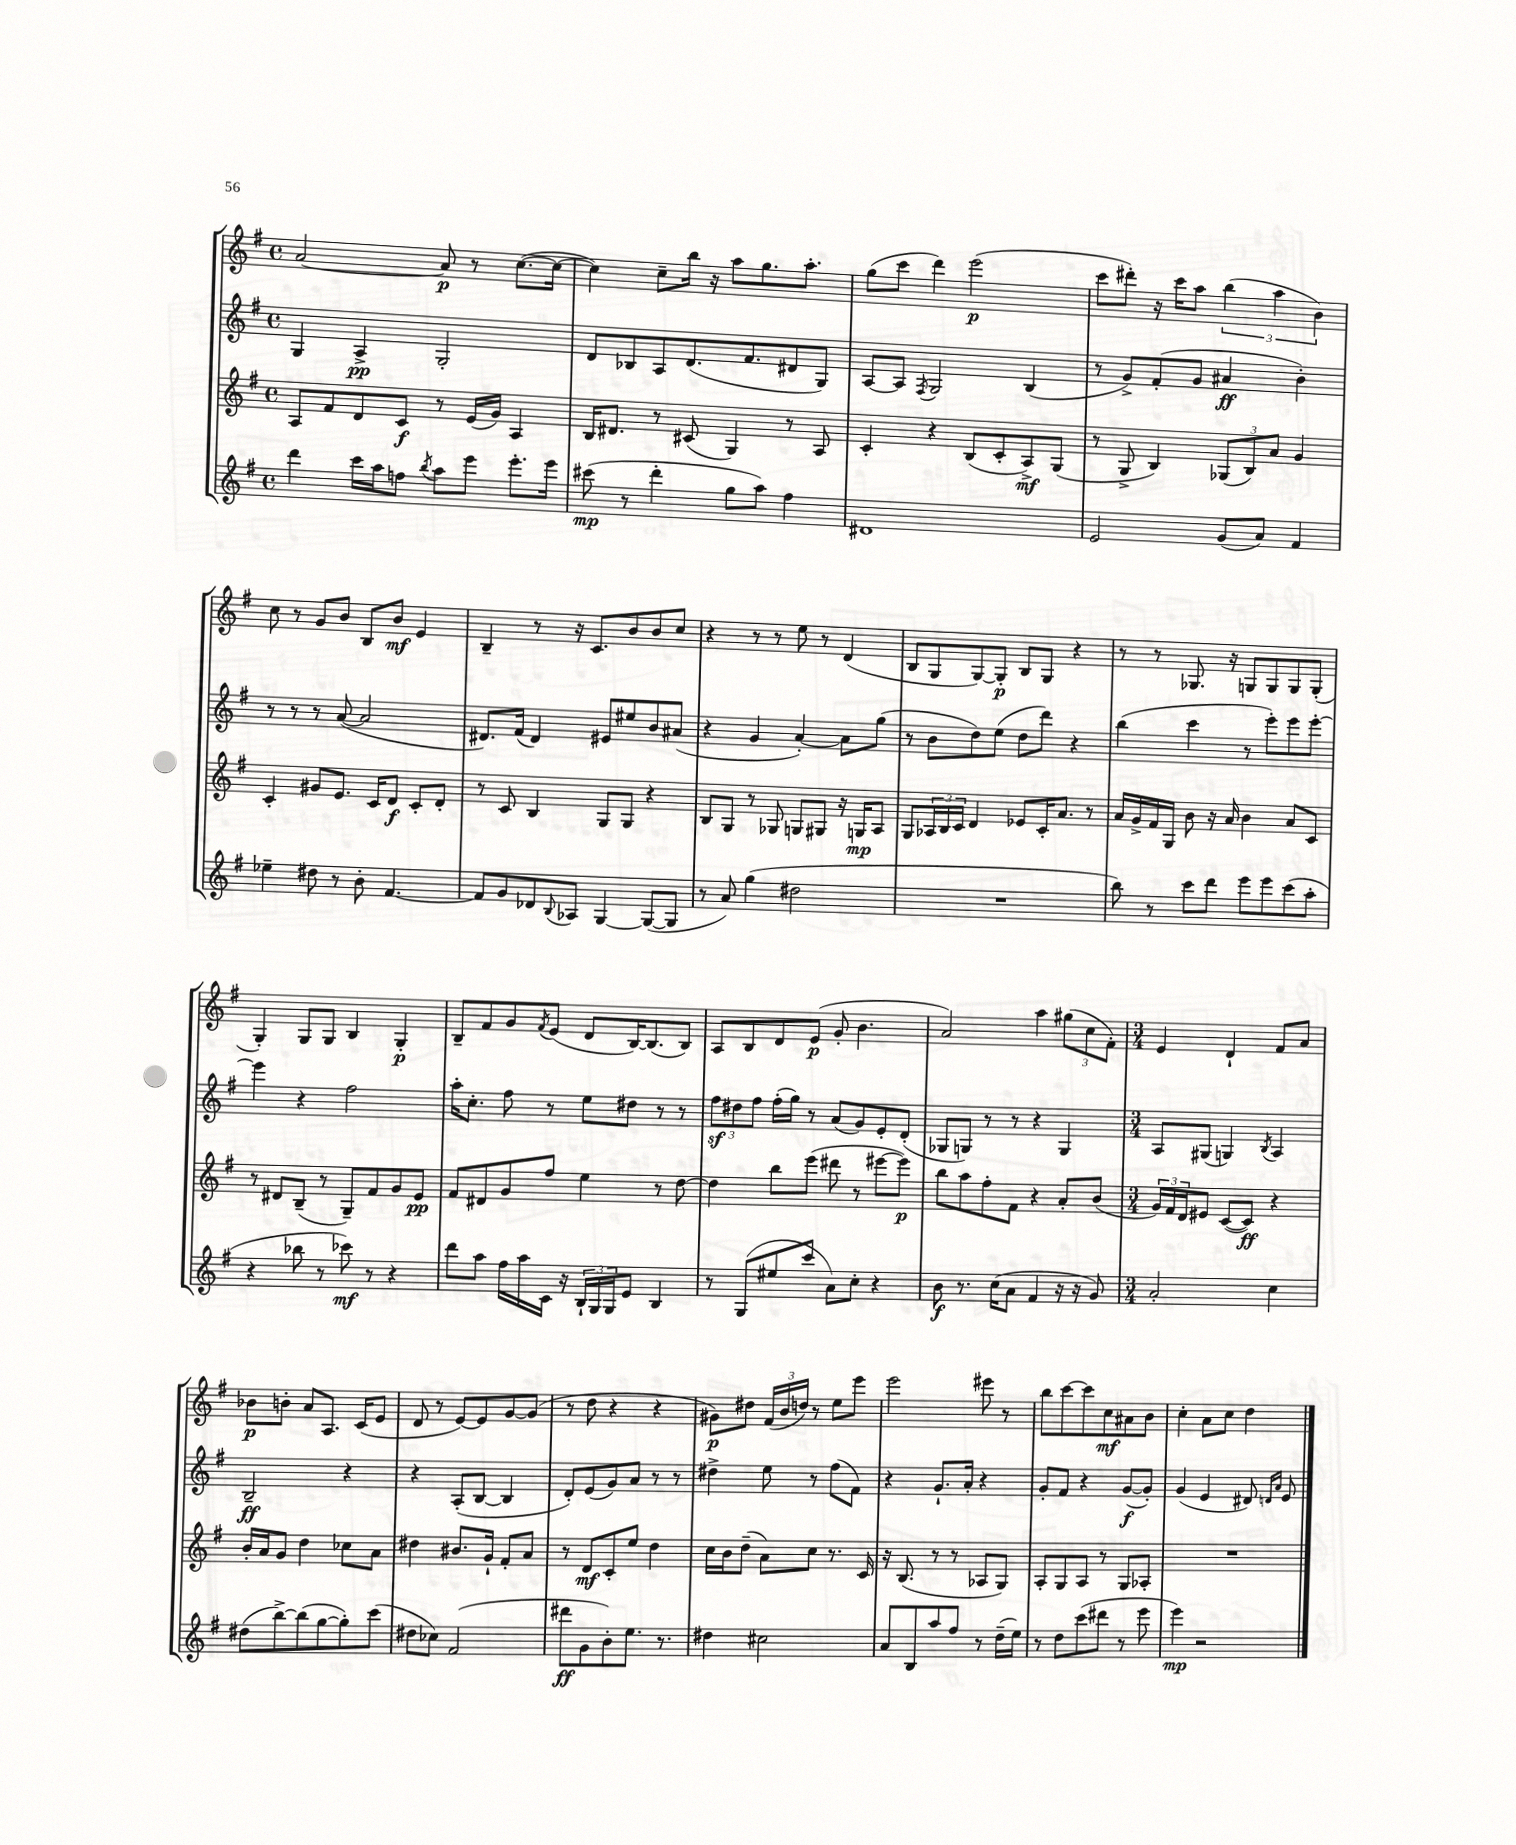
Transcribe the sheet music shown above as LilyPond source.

<<
\new StaffGroup <<
\new Staff = "s0" {
    \clef treble \key g \major \defaultTimeSignature \time 4/4
    a'2~ a'8\p r8 c''8.~( c''16~ |
    c''4) c''8-- b''16 r16 a''8 g''8. a''8.-. |
    g''8( c'''8 d'''4) e'''2\p( |
    c'''8 dis'''8-.) r16 c'''16 a''8 \tuplet 3/2 { b''4( a''4 b'4) } |
    c''8 r8 g'8 b'8 b8 b'8\mf e'4 |
    b4-- r8 r16 c'8. b'8 b'8 c''8 |
    r4 r8 r8 e''8 r8 d'4( |
    b8 g8 g8~) g8-.\p b8 g8 r4 |
    r8 r8 ges8. r16 g8 g8 g8 g8-.( |
    g4-.) g8 g8 b4 g4-.\p |
    b8-- fis'8 g'8 \acciaccatura { fis'8 } e'8( d'8 b16~) b8.( b8) |
    a8 b8 d'8 e'8\p( g'8-. b'4. |
    a'2) a''4 \tuplet 3/2 { gis''8( c''8 fis'8-.) } |
    \numericTimeSignature \time 3/4 e'4 d'4-! fis'8 a'8 |
    bes'8\p b'8-. a'8 a8. c'16( e'8 |
    d'8 r8 e'8~) e'8 g'8~ g'8( |
    r8 d''8 r4 r4 |
    gis'8\p) dis''8 \tuplet 3/2 { fis'16( b'16 d''16) } r8 e''8 e'''8 |
    e'''2 eis'''8 r8 |
    b''8 c'''8~ c'''8 c''8\mf ais'8 b'8 |
    c''4-. a'8 c''8 d''4 \bar "|." |
}
\new Staff = "s1" {
    \clef treble \key g \major \defaultTimeSignature \time 4/4
    g4 a4->\pp g2-. |
    d'8 bes8 a8 d'8.( fis'8. dis'8 g8) |
    a8~ a8 \acciaccatura { fis8 } g2 b4( |
    r8 g'8->) fis'8-.( g'8 ais'4\ff b'4-.) |
    r8 r8 r8 a'8~( a'2 |
    dis'8.) fis'16( dis'4) eis'8 eis''8 b'8 ais'8( |
    r4 g'4 a'4~-.) a'8 g''8( |
    r8 b'8 d''8) e''8( d''8 d'''8) r4 |
    b''4( c'''4 r8 e'''8-.) e'''8 e'''8~-. |
    e'''4 r4 fis''2 |
    a''16-. c''8.-. fis''8 r8 e''8 dis''8 r8 r8 |
    \tuplet 3/2 { fis''8\sf dis''8 fis''8 } fis''16-.( g''16) r8 a'8( g'8) e'8-. d'8-.( |
    ges8 g8) r8 r8 r4 g4 |
    \numericTimeSignature \time 3/4 a8 gis8( g4) \acciaccatura { b8 } a4 |
    b2--\ff r4 |
    r4 a8-.( b8~ b4 |
    d'8-.) e'8( g'8) a'8 r8 r8 |
    dis''4-> e''8 r8 fis''8( fis'8) |
    r4 g'8.-! a'16-. r4 |
    g'8-. fis'8 r4 g'8~\f( g'8-.) |
    g'4( e'4 dis'8) \grace { d'16 a'16 } e'8 \bar "|." |
}
\new Staff = "s2" {
    \clef treble \key g \major \defaultTimeSignature \time 4/4
    a8 fis'8 d'8 c'8\f r8 e'16( g'16) a4 |
    b16 dis'8. r8 cis'8( g4) r8 a8 |
    c'4-. r4 b8( c'8-. a8->\mf) g8( |
    r8 g8-> b4) \tuplet 3/2 { ges8( b8) a'8 } g'4 |
    c'4-. gis'8 e'8. c'16 d'8\f c'8-. d'8-. |
    r8 c'8 b4 g8 g8 r4 |
    b8 g8 r8 ges8 g8 gis8 r16 g16\mp a8 |
    g8 \tuplet 3/2 { aes16 b16 c'16 } d'4 ees'8 c'16-. a'8. r8 |
    a'16 g'16-> fis'16 g16 b'8 r16 a'16 b'4 a'8 c'8 |
    r8 dis'8 b8--( r8 g8--) fis'8 g'8 e'8\pp |
    fis'8 dis'8 g'8 fis''8 e''4 r8 d''8~ |
    d''4 b''8 e'''8( dis'''8 r8 eis'''8~ eis'''8\p) |
    b''8 a''8 fis''8-. fis'8 r4 a'8-. b'8( |
    \numericTimeSignature \time 3/4 \tuplet 3/2 { g'16) fis'16 d'16 } eis'8 c'8~( c'8\ff) r4 |
    b'16-. a'16 g'8 d''4 ces''8 a'8 |
    dis''4 bis'8. g'16-! fis'8-. a'8 |
    r8 d'8\mf c'8-. e''8 d''4 |
    c''16 b'16 d''8--( a'8) c''8 r8. c'16 |
    r16 b8.( r8 r8 aes8 g8) |
    a8-. g8 a8 r8 g8 aes8-. |
    R2. \bar "|." |
}
\new Staff = "s3" {
    \clef treble \key g \major \defaultTimeSignature \time 4/4
    d'''4 c'''16 a''16 f''8 \acciaccatura { b''8 } a''8 e'''8 e'''8.-. e'''16 |
    cis'''8\mp( r8 d'''4-. g''8 a''8) fis''4 |
    dis'1 |
    e'2 g'8( a'8) fis'4 |
    ees''4-- dis''8 r8 b'8-. fis'4.~ |
    fis'8 g'8 des'8 \appoggiatura { b8 } aes8 g4~ g8~( g8 |
    r8 a'8) g''4( dis''2 |
    R1 |
    b''8) r8 c'''8 d'''8 e'''8 e'''8 c'''8( a''8-. |
    r4 bes''8 r8 ces'''8\mf) r8 r4 |
    d'''8 a''8 fis''16 a''16 c'16 r16 \tuplet 3/2 { b16-! g16 g16 } e'8 b4 |
    r8 g8( eis''8 c'''8 a'8) c''8-. r4 |
    b'8\f r8. c''16( a'8 fis'4 r16 r16 g'8) |
    \numericTimeSignature \time 3/4 a'2-. c''4 |
    dis''8( b''8~->) b''8( g''8~ g''8-.) c'''8( |
    dis''8 ces''8) fis'2( |
    dis'''8\ff g'8 b'8-.) e''8. r8. |
    dis''4 cis''2 |
    a'8 b8 a''8 fis''8 r8 d''16--( e''16) |
    r8 d''8 c'''8( dis'''8 r8 e'''8 |
    e'''4\mp) r2 \bar "|." |
}
>>
>>
\layout { \context { \Score \remove "Bar_number_engraver" } }
